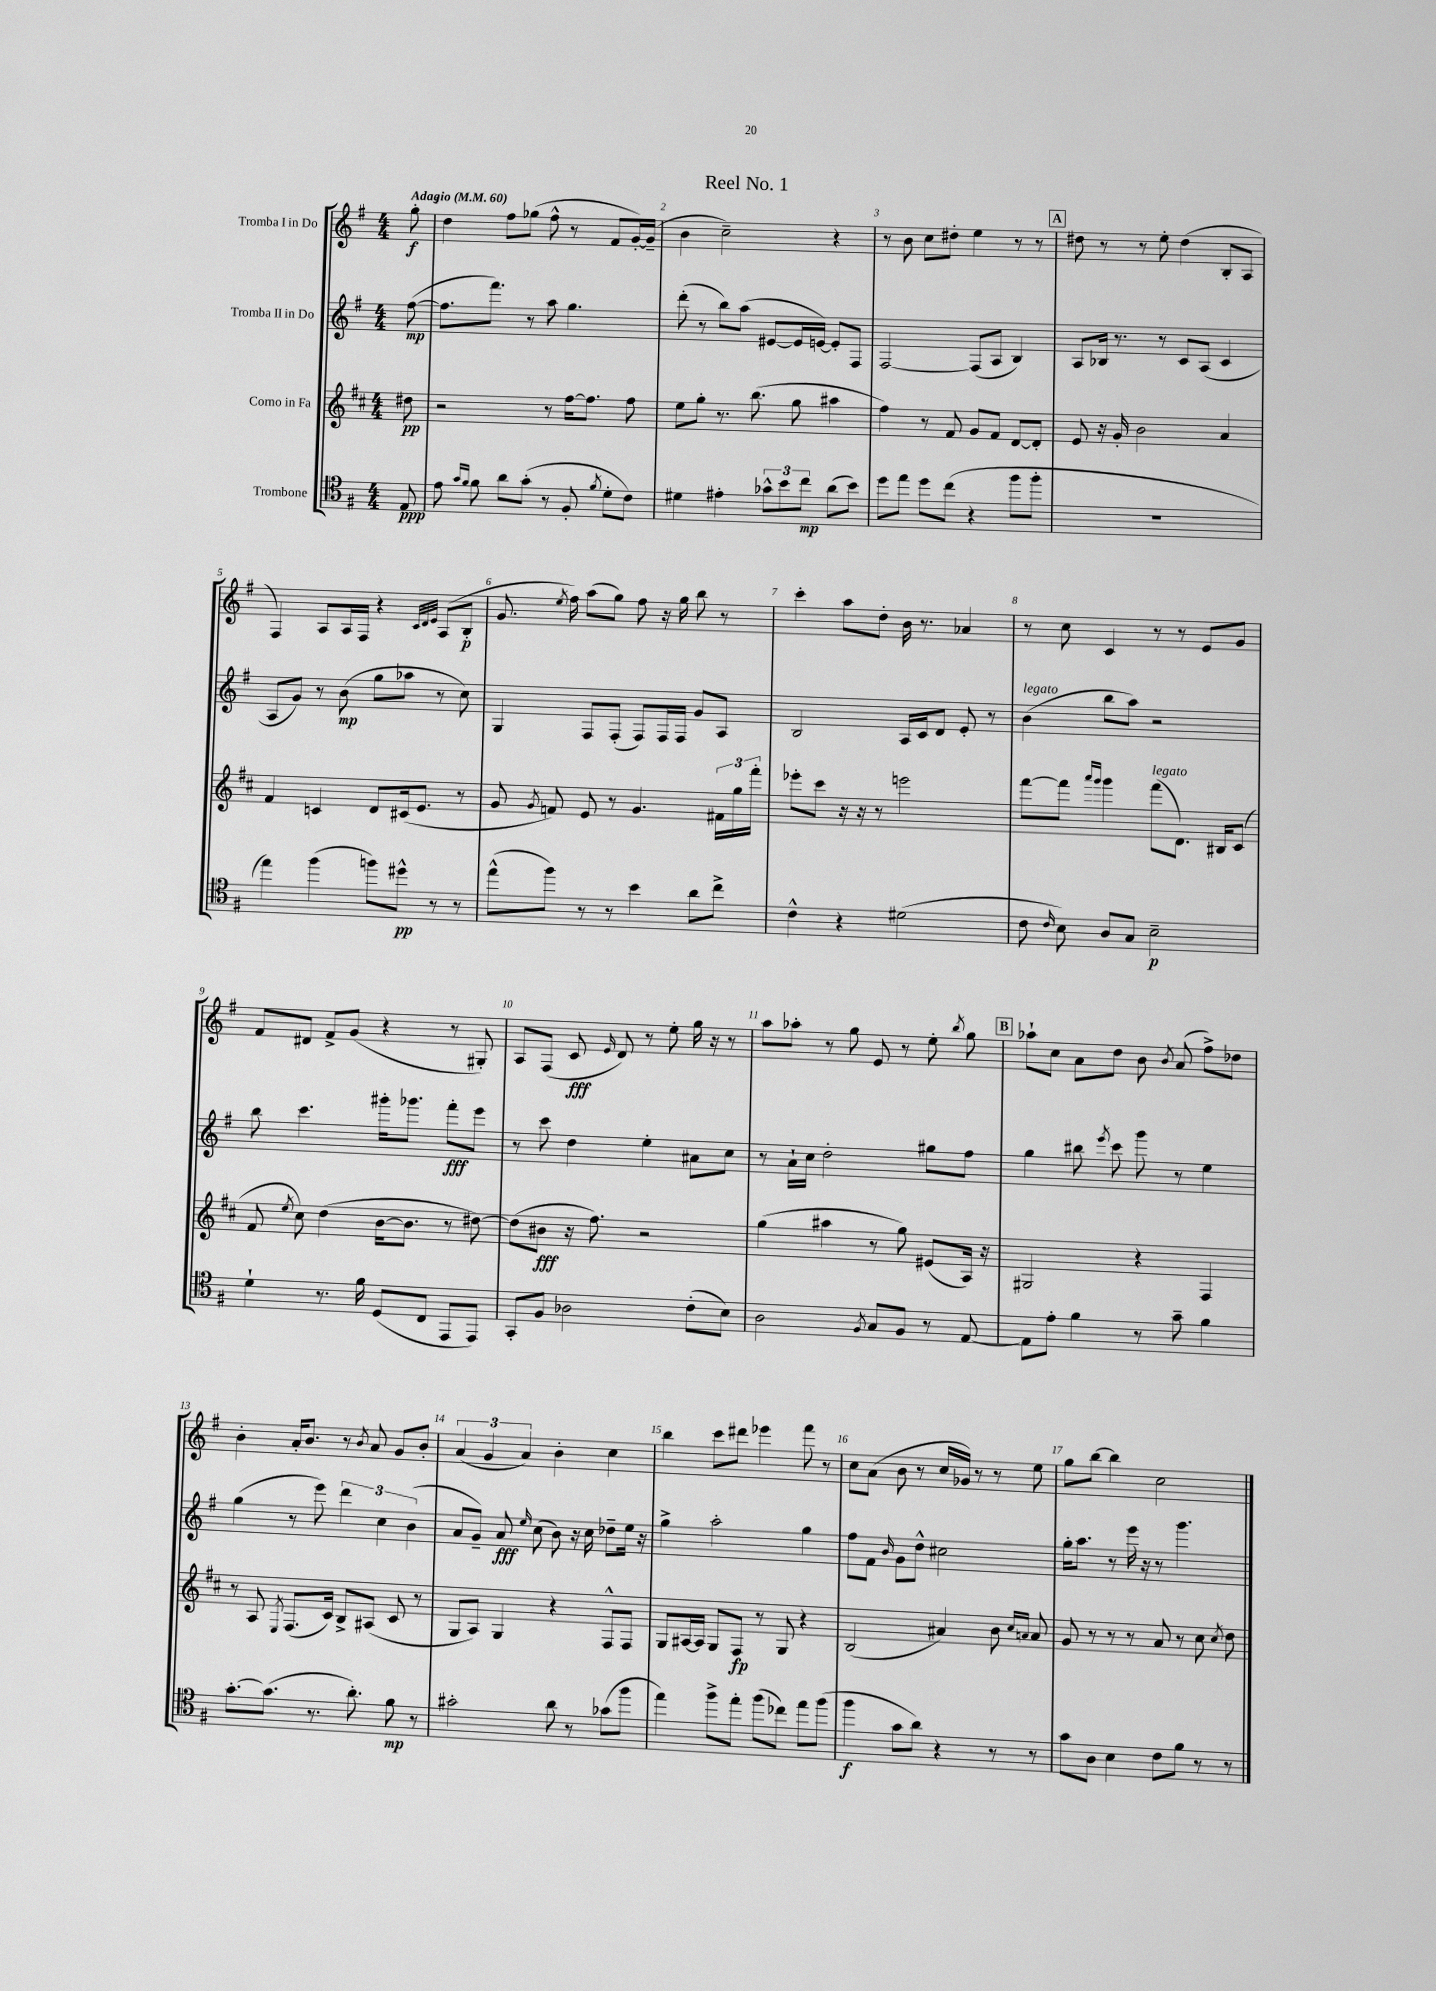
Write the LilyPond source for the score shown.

\header { title = "Reel No. 1" }
<<
\new StaffGroup <<
\new Staff = "s0" \with { instrumentName = "Tromba I in Do" } {
    \clef treble \key g \major \numericTimeSignature \time 4/4 \partial 8 \tempo "Adagio" 4 = 60
    \autoBeamOff g''8-.\f |
    d''4 fis''8[ ges''8]( fis''8-^ r8 fis'8[ g'16~-.) g'16]--( |
    b'4 c''2--) r4 |
    r8 b'8 c''8[ dis''8]-. e''4 r8 r8 |
    \mark \markup { \box "A" } dis''8 r8 r8 e''8-. dis''4( b8[-. a8] |
    fis4) a8[ a16 fis16] r4 \grace { c'32[ d'32 e'32] } a8[( b8]-.\p |
    g'8. \acciaccatura { e''8 } fis''16) a''8[( g''8]) fis''8 r16 g''16 b''8 r8 |
    c'''4-. a''8[ d''8]-. b'16 r8. aes'4 |
    r8 c''8 c'4 r8 r8 e'8[ g'8] |
    fis'8[ dis'8] fis'8[-> g'8]( r4 r8 gis8-.) |
    a8[ fis8]( c'8\fff \grace { e'16 } d'8) r8 e''8-. g''16 r16 r8 |
    a''8[ aes''8]-. r8 g''8 e'8 r8 e''8-. \acciaccatura { b''8 } g''8 |
    \mark \markup { \box "B" } aes''8[-! c''8] a'8[ d''8] b'8 \acciaccatura { b'8 } a'8( fis''8[->) des''8] |
    b'4-. a'16[-. b'8.] r8 \acciaccatura { b'8 } a'8 g'8[ b'8]-. |
    \tuplet 3/2 { a'4( g'4 a'4) } b'4-. c''4 |
    b''4 c'''8[ dis'''8] ees'''4 fis'''8 r8 |
    c''8[ a'8]( b'8 r8 c''16[ ges'16]) r8 r8 e''8 |
    g''8[ b''8]~ b''4 c''2 \bar "|." |
}
\new Staff = "s1" \with { instrumentName = "Tromba II in Do" } {
    \clef treble \key g \major \numericTimeSignature \time 4/4 \partial 8
    \autoBeamOff fis''8~\mp( |
    fis''8.[ fis'''8.]) r8 a''8 g''4. |
    d'''8-.( r8 b''8[) a''8]( eis'8[~ eis'16 e'16]~) e'8[-. fis8] |
    fis2~ fis8[( a8] b4) |
    \mark \markup { \box "A" } a8[ bes16] r8. r8 c'8[ a8]( c'4 |
    a8[ g'8]) r8 b'8\mp( g''8[ aes''8] r8 c''8) |
    g4 fis8[ fis8]-.( fis8[) fis16 fis16] g'8[ a8] |
    b2 a16[ c'16 d'8] e'8-. r8 |
    b'4^\markup { \italic "legato" }( b''8[ a''8]) r2 |
    b''8 c'''4. gis'''16[-. ges'''8.] fis'''8[-.\fff e'''8] |
    r8 c'''8 d''4 e''4-. ais'8[ c''8] |
    r8 a'16[-! c''16] d''2-. gis''8[ fis''8] |
    \mark \markup { \box "B" } g''4 bis''8 \acciaccatura { e'''8 } c'''8 g'''8 r8 e''4 |
    g''4( r8 e'''8) \tuplet 3/2 { d'''4 c''4 b'4( } |
    a'8[ g'8]--) a'8\fff \grace { e''16 } c''8( b'8) r16 c''16 des''8[-- e''16] r16 |
    g''4-> a''2-. g''4 |
    fis''8[ fis'8] \grace { b'16 } g'8[ d''8]-^ cis''2 |
    g''16[-. a''8.] r8 e'''16 r16 r8 g'''4. \bar "|." |
}
\new Staff = "s2" \with { instrumentName = "Corno in Fa" } {
    \clef treble \key d \major \numericTimeSignature \time 4/4 \partial 8
    \autoBeamOff dis''8\pp |
    r2 r8 fis''16[~ fis''8.] fis''8 |
    e''8[ g''8]-. r8. b''8.( g''8 ais''4 |
    fis''4) r8 fis'8 g'8[ fis'8] d'8[~ d'8]-. |
    \mark \markup { \box "A" } e'8 r16 g'16-. b'2 a'4 |
    fis'4 c'4 d'8[ cis'16( e'8.] r8 |
    g'8 \acciaccatura { g'8 } f'8) e'8 r8 g'4. \tuplet 3/2 { fis'16[ g''16 fis'''16]-. } |
    ees'''8[-. cis'''8] r16 r16 r8 e'''2 |
    fis'''8[~ fis'''8] \grace { a'''16[ g'''16] } g'''4 fis'''8[^\markup { \italic "legato" }( d'8.]) bis16[ cis'8]( |
    fis'8 \acciaccatura { e''8 } cis''8) d''4( b'16[~ b'8.] r8 dis''8~) |
    dis''8[( bis'8]\fff r16 fis''8.) r2 |
    g''4( ais''4 r8 g''8) eis'8[( a16]) r16 |
    \mark \markup { \box "B" } gis2 r4 fis4 |
    r8 a8 \acciaccatura { e8 } fis8.[( cis'16]) b8[-> ais8]( cis'8 r8 |
    g8[ a8]) g4 r4 fis8[-^ fis8] |
    g8[ ais16~ ais16] g8[ fis8]\fp r8 g8 r4 |
    b2( ais'4) b'8 \grace { cis''16[ a'16] } a'8 |
    g'8 r8 r8 r8 a'8 r8 cis''8 \acciaccatura { cis''8 } d''8 \bar "|." |
}
\new Staff = "s3" \with { instrumentName = "Trombone" } {
    \clef tenor \key g \major \numericTimeSignature \time 4/4 \partial 8
    \autoBeamOff e8\ppp |
    e'8 \grace { g'16[ fis'16] } fis'8 a'8[ g'8]-.( r8 fis8-. \acciaccatura { fis'8 } d'8[-. c'8]) |
    dis'4 eis'4-. \tuplet 3/2 { ges'8[-^ b'8 c''8]\mp } a'8[( b'8]) |
    d''8[ e''8] d''8[ c''8]( r4 fis''8[ fis''8]-. |
    \mark \markup { \box "A" } R1 |
    e''4) fis''4( f''8[) dis''8]-^\pp r8 r8 |
    e''8[-^( fis''8]) r8 r8 b'4 a'8[ c''8]-> |
    c'4-^ r4 dis'2( |
    c'8 \grace { c'16 } b8) a8[ g8] b2--\p |
    d'4-! r8. fis'16 d8[( c8] e,8[ e,8]) |
    g,8[-. fis8] aes2 c'8[-.( b8]) |
    a2 \acciaccatura { fis8 } g8[ fis8] r8 e8~ |
    \mark \markup { \box "B" } e8[ e'8]-. fis'4 r8 g'8-- fis'4 |
    g'8.[~-. g'8.]( r8. a'8.-.) fis'8\mp r8 |
    gis'2-. a'8 r8 ges'8[( fis''8] |
    e''4) fis''8[-> e''8]-. fis''8[( ces''8]) e''8[ fis''8]( |
    fis''4\f g'8[ a'8]) r4 r8 r8 |
    g'8[ a8] b4 c'8[ fis'8] r8 r8 \bar "|." |
}
>>
>>
\layout { \context { \Score \override BarNumber.break-visibility = ##(#f #t #t) barNumberVisibility = #all-bar-numbers-visible } }
